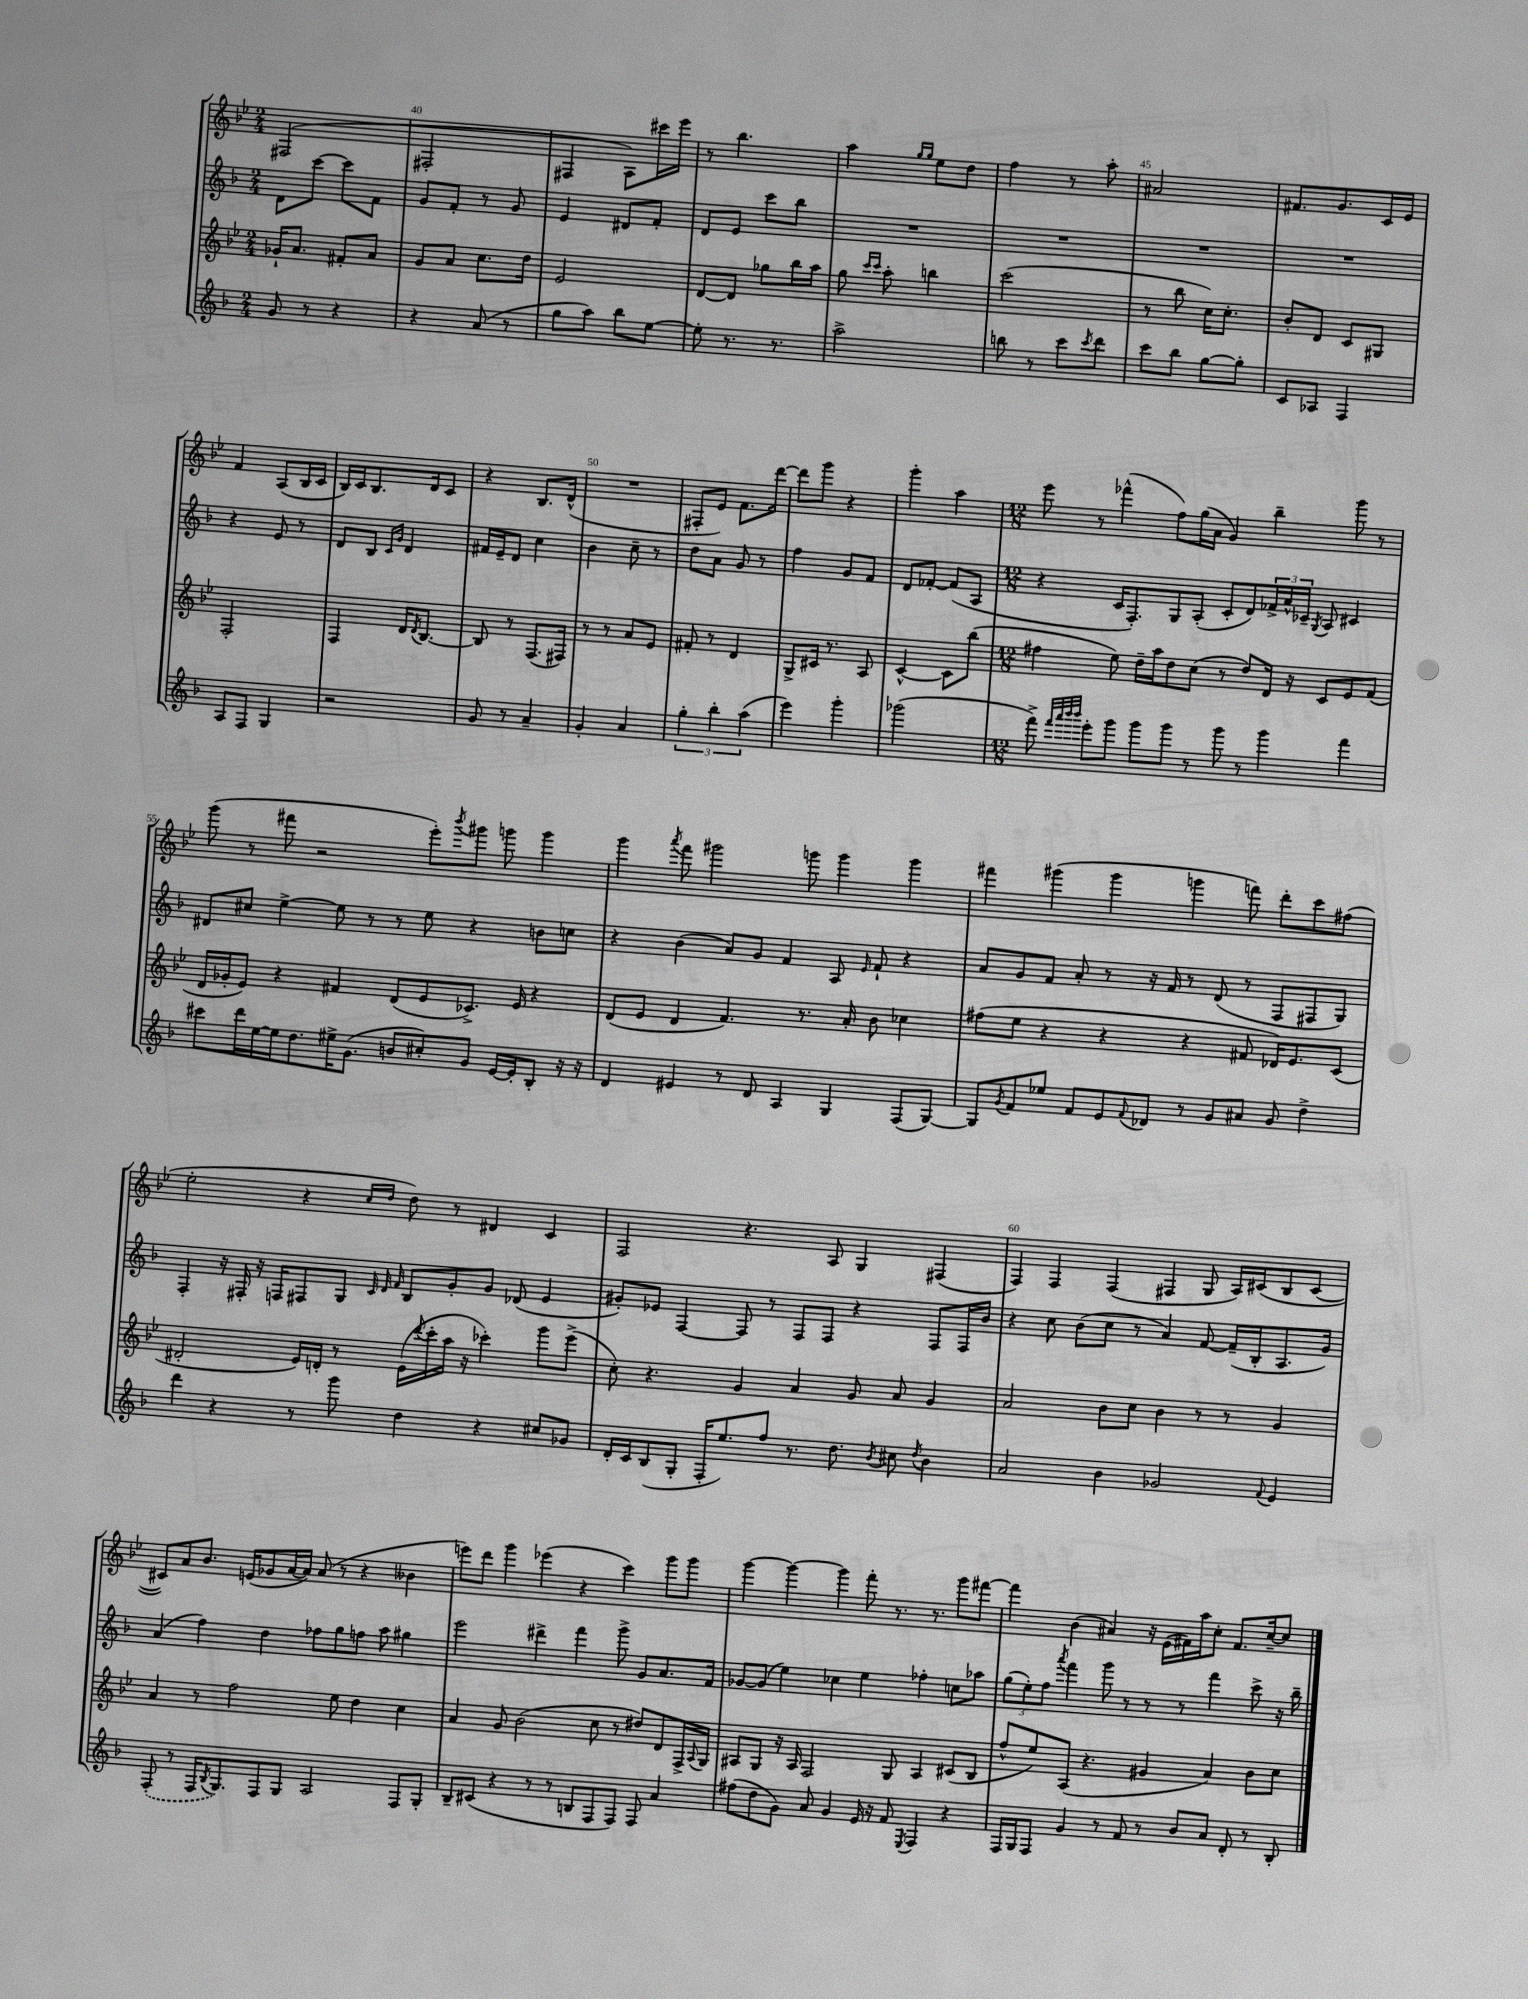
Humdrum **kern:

**kern	**kern	**kern	**kern
*part4	*part3	*part2	*part1
*staff4	*staff3	*staff2	*staff1
*clefG2	*clefG2	*clefG2	*clefG2
*k[b-]	*k[b-e-]	*k[b-]	*k[b-e-]
*M2/4	*M2/4	*M2/4	*M2/4
=39	=39	=39	=39
8g/	16g-X`/KL	8d\L	(2F#X/
.	8.a/J	.	.
8r	.	[8ccc\J	.
4r	8f#X'/L	8ccc\L]	.
.	8a/J	8f\J	.
=40	=40	=40	=40
4r	8g/L	8g/L	2F#X'/
.	8a/J	8f'/J	.
(8a/	8.cc\L	8r	.
8r	.	8g/	.
.	16dd\Jk	.	.
=41	=41	=41	=41
8gg\L	2e-/	4e/	4F#X/
8aa\J)	.	.	.
8bb-\L	.	8d#X/L	8A\L)
[8ee\J	.	8f'/J	16ccc#X\L
.	.	.	16eee-\JJ
=42	=42	=42	=42
8ee'\]	[8d/L	8d/L	8r
8.r	8d/J]	8e/J	4.bb-\
.	8gg-X\L	8ccc\L	.
8.r	.	.	.
.	16bb-\L	8bb-\J	.
.	16aa\JJ	.	.
=43	=43	=43	=43
2aa^\	8gg\	2r	4aa\
.	16qqccc/LL	.	.
.	16qqccc/JJ	.	.
.	8aa'\	.	.
.	.	.	16qqgg/LL
.	.	.	16qqgg/JJ
.	4bbn\	.	8ee-\L
.	.	.	8dd\J
=44	=44	=44	=44
8bbn\	(2ccc\	2r	4ff\
8r	.	.	.
8ccc\L	.	.	8r
8qccc/	.	.	.
8ddd\J	.	.	8aa'\
=45	=45	=45	=45
8ccc\L	8r	2r	2a#X/
8bb-\J	8bb-\	.	.
[8gg\L	16cc\KL)	.	.
.	8.cc'\J	.	.
8gg'\J]	.	.	.
=46	=46	=46	=46
8c/L	8b-'/L	2r	8.f#X/L
8A-X/J	8d/J	.	.
.	.	.	8.g/
4F/	8c/L	.	.
.	8G#X/J	.	16c/L
.	.	.	16e-/JJ
!!LO:LB:g=z
=47	=47	=47	=47
8A/L	2F'/	4r	4f/
8F/J	.	.	.
4G/	.	8e/	(8A/L
.	.	8r	16B-/L
.	.	.	16c/JJ
=48	=48	=48	=48
2r	4F/	8d/L	16B-/LL)
.	.	.	16c/J
.	.	8B-/J	8.B-/
.	.	16qqc/LL	.
.	.	16qqg/JJ	.
.	16d/KL	4d/	.
.	8qd/	.	.
.	[8.B-/J	.	16d/k
.	.	.	8c/J
=49	=49	=49	=49
8g/	8B-/]	16f#X/LL	4r
.	.	16e~/J	.
8r	8r	8d/J	.
4a~/	(8.F/L	4cc\	8.B-/L
.	16F#X/Jk)	.	(16d^^/Jk
=50	=50	=50	=50
4g'/	8r	4b-\	2r
.	8r	.	.
4a/	8a/L	8cc~\	.
.	8e-/J	8r	.
=51	=51	=51	=51
6gg'\	8f#X'/	8dd\L	8F#X'/L
.	8r	8a\J	8e-/J)
6bb-'\	.	.	.
.	4d/	8g/	8.f\L
(6aa\	.	.	.
.	.	8r	.
.	.	.	[16ddd\Jk
=52	=52	=52	=52
4eee\)	8G^/L	4ff\	8ddd\L]
.	16c#X/Jk	.	8ggg\J
.	8.r	.	.
4ggg'\	.	8g/L	4r
.	8A/	8f/J	.
=53	=53	=53	=53
(2ggg-X\	[4c^^/	8d/L	4ggg'\
.	.	[8f-X'/J	.
.	8c\L]	(8f-/L]	4aa\
.	(8bb-\J	8A/J	.
=54	=54	=54	=54
*M12/8	*M12/8	*M12/8	*M12/8
8fff^\)	4ff#X\	4r	8eee-\
32qqfff/LLL	.	.	.
32qqaaa/	.	.	.
32qqbbb-/	.	.	.
32qqbbb-/JJJ	.	.	.
8eee'\L	.	.	8r
8ggg\J	8ee-\)	16c/KL	(4fff-X^^\
.	.	8.F'/)	.
8ggg\L	16dd~\LL	.	.
.	16aa\J	.	.
8ggg\J	8dd\	8G/	8ff\L)
8r	(8cc\J	(8A'/J	(16gg\L
.	.	.	16a\JJ
8ggg\	8r	8c'/L	4g/)
8r	8dd/L)	8d/)	.
4ggg\	16d/Jk	24f-X^/L	4bb-~\
.	.	24a^^/	.
.	16r	.	.
.	.	24c-X~/JJ	.
.	.	8qG/	.
.	8c/L	8A/	.
4fff\	8e-/	4c#X/	8ggg\
.	(8f/J	.	8r
!!LO:LB:g=z
=55	=55	=55	=55
8ccc#X\L	16d/LL	8d#X/L	(8ggg\
.	16g-X'/J	.	.
16ddd\L	8e-/J)	8cc#X/J	8r
[16ee\	.	.	.
16ee\J]	4r	[4ee^\	8fff#X\
8.dd\	.	.	.
.	.	.	2r
16ee#X^\K	4f#X/	8ee\]	.
(8.g\J	.	.	.
.	.	8r	.
8bn/L	(8d/L	8r	.
8cc#X'/)	8e-/	8ee\	8eee-'\L)
.	.	.	8qbbb-/
8g/J	8.c-X^/J)	4r	8ggg#X\J
[16e/LL	.	.	8gggn\
16e'/J]	16e-/	.	.
8B-'/J	4r	8bn\L	4ggg\
16r	.	8ccn\J	.
16r	.	.	.
=56	=56	=56	=56
4d/	(8d/L	4r	4ggg\
.	8e-/J	.	.
.	.	.	8qaaa/
4e#X/	4d/	(4b-\	8fff\
.	.	.	2ggg#X\
8r	4.f/)	8a/L)	.
8d/	.	8g/J	.
4A/	.	4f/	.
.	8.r	.	8gggn\
4G/	.	8A/	4ggg\
.	16a'/	.	.
.	.	16qqe/	.
.	8b-\	8f`/	.
(8F/L	4cc-X\	4r	4ggg\
[8G/J)	.	.	.
=57	=57	=57	=57
8G/L]	(8ff#X\L	8a/L	4fff#X\
8qg/	.	.	.
8f/	8ee-\J	8g/	.
8ee-X/J	4r	8f/J	(4ggg#X\
8f/L	.	8a'/	.
8e/	4r	8r	4ggg#\
8qqf/	.	.	.
8d-X/J	.	16r	.
.	.	16f/	.
8r	4r	8r	4gggn\
8g/L	.	(8d/	.
8a#X/J	8f#X/	8r	8fffn\)
8g/	16d-X/KL)	8F/L	8ddd'\L
.	8.e-/	.	.
4dd^\	.	8F#X/	8ccc\
.	(8c/J	8G/J)	(8ff#X\J
!!LO:LB:g=z
=58	=58	=58	=58
4ddd\	2d#X'/	4F'/	2ee-'\
4r	.	16r	.
.	.	16F#X'/	.
.	.	16r	.
.	.	16Fn/KL	.
8r	16e-/LL)	8F#X/	4r
.	16dn'/JJ	.	.
8ggg\	8r	8G/J	.
.	.	32qqc/	.
.	.	32qqd/	16qqcc/LL
.	.	32qqf/	16qqdd/JJ
4dd\	(16e-\LL	8B-/L	8dd\)
.	8qqddd/	.	.
.	16ccc'\	.	.
.	16aa\JJ	8g'/	8r
.	16r	.	.
4r	4ccc-X'\)	8g/J	4d#X/
.	.	(8d-X/	.
8cc#X/L	8ggg\L	4e/	4c/
8g-X/J	(8eee-^\J	.	.
=59	=59	=59	=59
16d'/LL	8cc'\)	8g#X'/L)	2F/
16c/J	.	.	.
(8B-/	4.r	8e-X/J	.
8G'/J	.	[4F/	.
16F'/KL	.	.	.
8.ee/)	.	.	.
.	4g/	8F/]	4.r
8ff/J	.	8r	.
8.r	4a/	8F/L	.
.	.	8F/J	8A/
8.dd\	.	.	.
.	8g/	4r	4G/
8qb-/	.	.	.
8cc#X\	8a/	.	.
8qdd/	.	.	.
4b-\	4g/	8F/L	(4F#X/
.	.	16F/L	.
.	.	16b-/JJ	.
=60	=60	=60	=60
2a/	2a/	4r	4F/)
.	.	8cc\	4F/
.	.	(8b-\L	.
4b-\	8b-\L	8cc\J	(4F/
.	8cc\J	8r	.
2g-X/	4b-\	4a/)	4F#X/
.	8r	[8f/	8G/
.	8r	(16f~/LL]	16A/LL)
.	.	16B-'/J	(16c#X/J
8qqf/	.	.	.
4e/	4g/	8.A/	8B-/
.	.	.	[8c#/J
.	.	16g/Jk)	.
!!LO:LB:g=z
=61	=61	=61	=61
(8F'/	4a/	(4a/	8c#X/L])
8r	.	.	8a/
16F/KL	8r	4ff\)	8.b-/J
8qB-/	.	.	.
8.G/)	.	.	.
.	2ff\	.	.
.	.	.	(16en/KL
8F/	.	4dd\	8g-X/
8G/J	.	.	[16a/L
.	.	.	16a/JJ])
2A/	.	8ff-X\L	(8a/
.	8ee-\	8gg\	8r
.	4dd\	8ffn\J	4r
.	.	8aa\	.
8F/L	4cc\	4gg#X\	4b--X\
8G'/J	.	.	.
=62	=62	=62	=62
8B-~/L	4a/	2eee\	8eeen\L)
(8c#X/J	.	.	8ddd\J
4r	8g/	.	4ggg\
.	(2b-\	.	.
8r	.	4ddd#X^\	(4eee-X\
8r	.	.	.
8Bn/L	.	4fff\	4r
8F/	8cc\	.	.
8F/J)	8r	8ggg^\	4ccc\)
8F/	8dd#X/L)	8g/L	.
4a/	8d/	8.a/	8ggg\L
.	16F^/L	.	8ggg\J
.	8qqA/	.	.
.	16G/JJ	16f/Jk	.
=63	=63	=63	=63
(8ff#X\L	8A#X/L	[8g-X/L	[4ggg\
8dd\	8G/J	(8g-/J]	.
8g\J)	16r	4ee\)	4ggg\_
.	16A#/	.	.
8a/	2F/	.	.
4g/	.	4cc-X\	4ggg\]
16e/	.	4ee\	8fff'\
16r	.	.	.
8f/	8G/	.	8.r
8qE/	.	.	.
4F/	4A#/	4ff-X'\	.
.	.	.	8.r
4r	(8c#X/L	8ccn\L	8ggg\L
.	8B-/J	8aa-X\J	[8fff#X\J
=64	=64	=64	=64
16F/LL	8ff^^/L	(12gg\L	4fff#\]
16G/J	.	.	.
.	.	12ee'\)	.
8F/J	8ee-/)	.	.
.	.	12ff\J	.
.	.	8qaaa/	.
4g/	(8A/J	4fff\	(4b-\
.	4.r	.	.
8r	.	8ggg\	4a#X/)
8f/	.	8r	.
8r	4g#X/	8r	16r
.	.	.	(16e-\LL
8b-/L	.	8r	16f#X\)
.	.	.	16aa\J
8a/J	4a/)	4fff\	8cc'\J
8d'/	.	.	8.f#/L
8r	8b-\L	8ccc^\	.
.	.	.	[16cc~/k
8B-'/	8cc\J	16r	8cc/J]
.	.	16bb-~\	.
==	==	==	==
*-	*-	*-	*-
